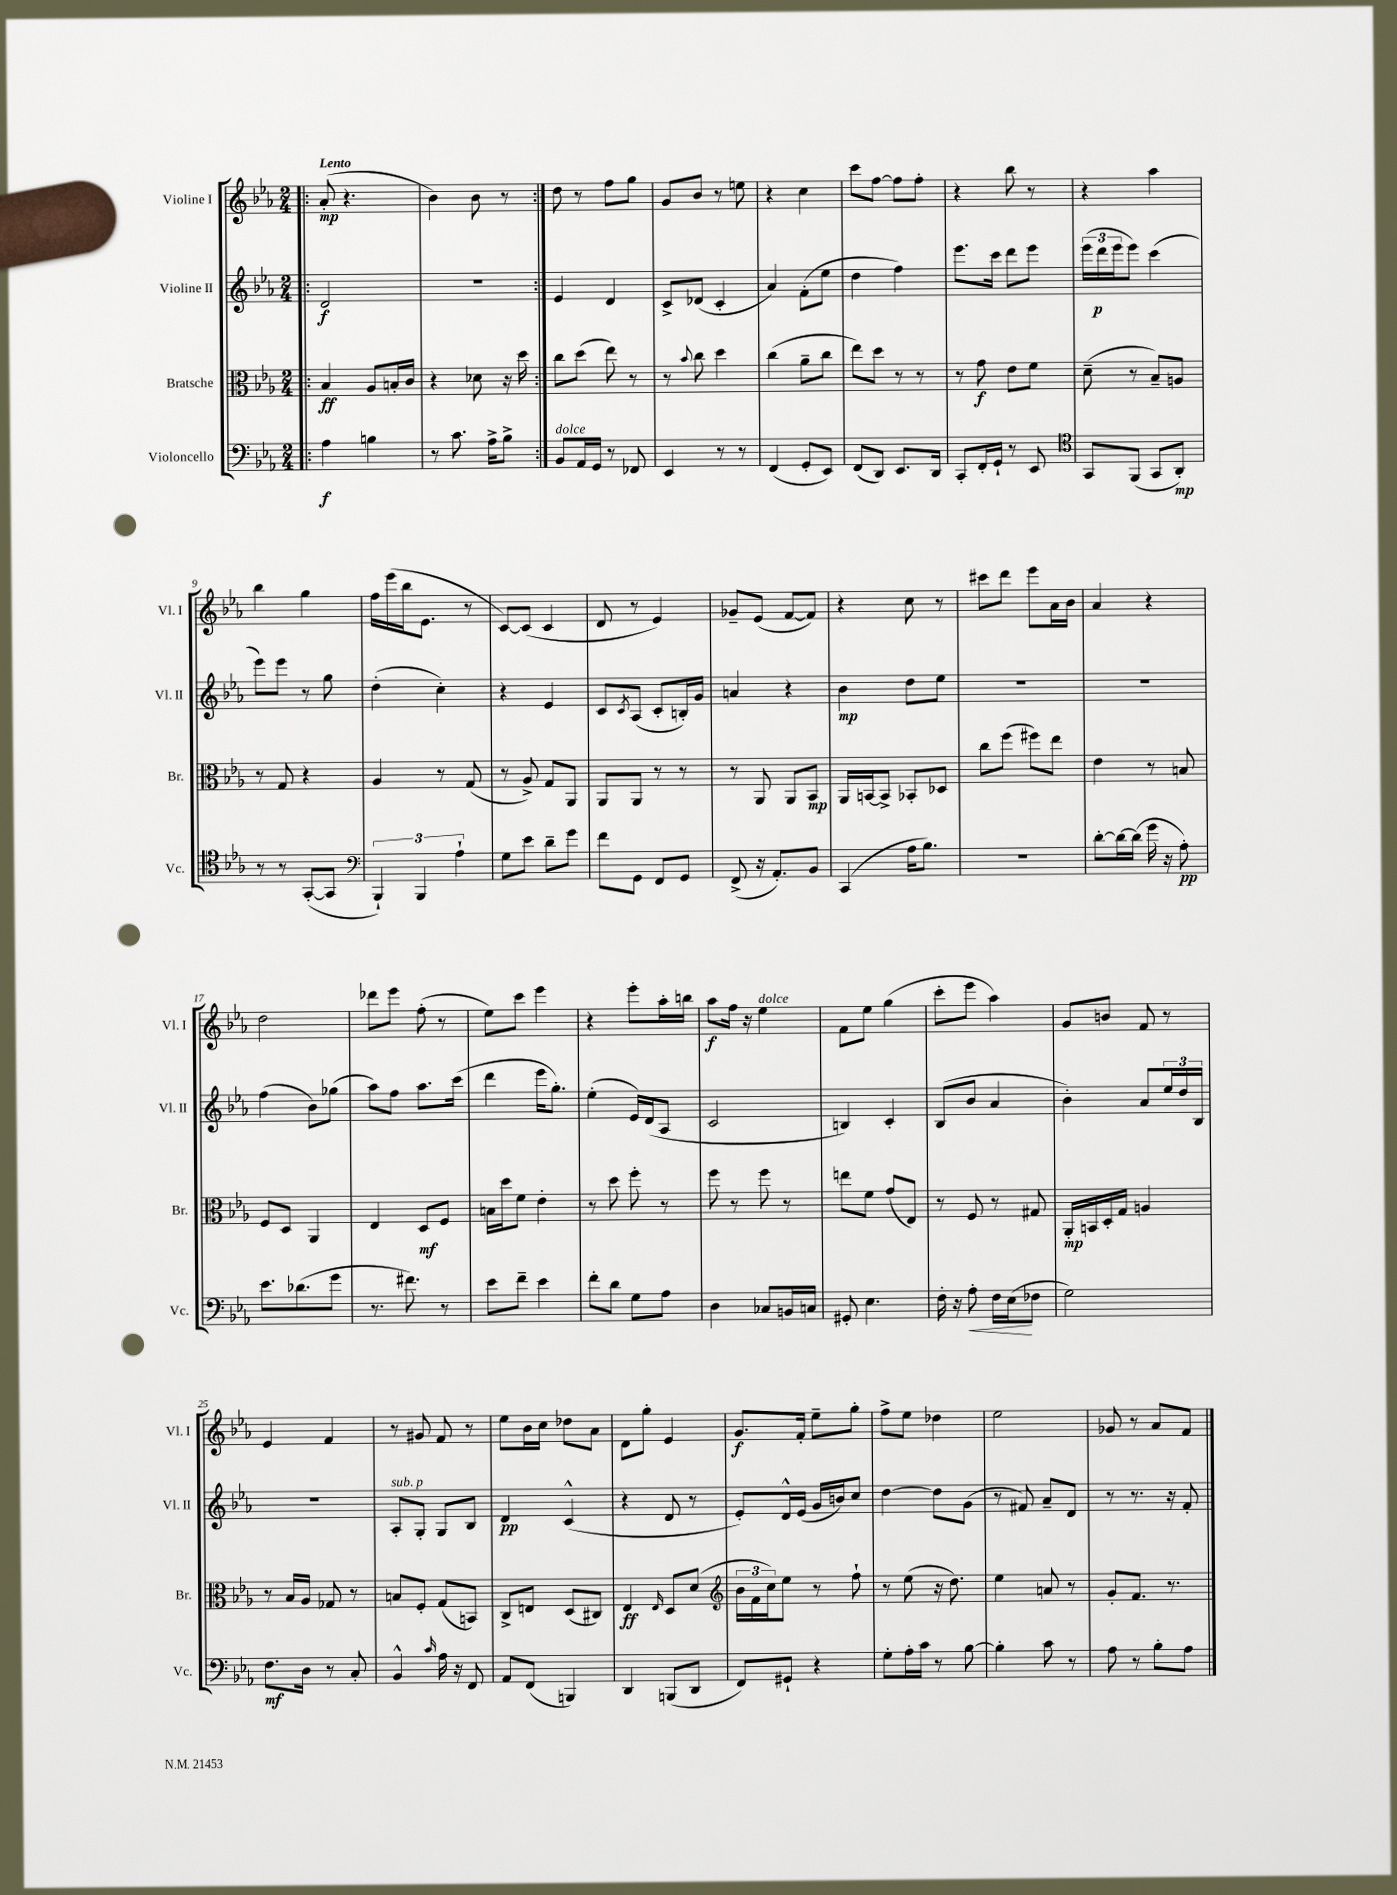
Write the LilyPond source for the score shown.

<<
\new StaffGroup <<
\new Staff = "s0" \with { instrumentName = "Violine I" shortInstrumentName = "Vl. I" } {
    \clef treble \key ees \major \numericTimeSignature \time 2/4 \tempo "Lento"
    \repeat volta 2 { \bar ".|:" aes'8-.\mp( r4. |
    bes'4) bes'8 r8 | }
    d''8 r8 f''8 g''8 |
    g'8 bes'8 r8 e''8 |
    r4 c''4 |
    c'''8 f''8~ f''8 f''8-. |
    r4 bes''8 r8 |
    r4 aes''4 |
    bes''4 g''4 |
    f''16 ees'''16( bes''16 ees'8. r8 |
    c'8~) c'8( c'4 |
    d'8 r8 ees'4) |
    ges'8-- ees'8( f'8~ f'8) |
    r4 c''8 r8 |
    cis'''8 d'''8 ees'''8 aes'16 bes'16 |
    aes'4 r4 |
    d''2 |
    des'''8 ees'''8 f''8-.( r8 |
    ees''8) c'''8 ees'''4 |
    r4 ees'''8-. aes''16-. b''16 |
    aes''8\f f''16 r16 ees''4^\markup { \italic "dolce" } |
    f'8 ees''8 g''4( |
    c'''8-. ees'''8 aes''4) |
    g'8 b'8 f'8 r8 |
    ees'4 f'4 |
    r8 gis'8 f'8 r8 |
    ees''8 bes'16 c''16 des''8 aes'8 |
    d'8 g''8-. ees'4 |
    g'8.\f f'16-. ees''8-- g''8-. |
    f''8-> ees''8 des''4 |
    ees''2 |
    ges'8 r8 aes'8 f'8 \bar "|." |
}
\new Staff = "s1" \with { instrumentName = "Violine II" shortInstrumentName = "Vl. II" } {
    \clef treble \key ees \major \numericTimeSignature \time 2/4
    \repeat volta 2 { \bar ".|:" d'2\f |
    R2 | }
    ees'4 d'4 |
    c'8-> des'8( c'4-. |
    aes'4) f'8-.( ees''8 |
    d''4 f''4) |
    ees'''8. c'''16 d'''8 ees'''8 |
    \tuplet 3/2 { ees'''16( d'''16\p ees'''16 } ees'''8) c'''4( |
    ees'''8) ees'''8 r8 g''8 |
    d''4-.( c''4-.) |
    r4 ees'4 |
    c'8 \acciaccatura { c'8 } aes8( c'8-. b16-.) g'16 |
    a'4 r4 |
    bes'4\mp d''8 ees''8 |
    R2 |
    R2 |
    f''4( bes'8) ges''8( |
    aes''8) f''8 aes''8. c'''16( |
    d'''4 ees'''16 g''8.-.) |
    ees''4-.( ees'16) d'16( aes8 |
    c'2 |
    b4) c'4-. |
    bes8( bes'8 aes'4 |
    bes'4-.) aes'8 \tuplet 3/2 { ees''16 d''16 bes16 } |
    R2 |
    aes8-.^\markup { \italic "sub. p" } g8-. g8 bes8 |
    d'4\pp c'4-^( |
    r4 d'8 r8 |
    ees'8-.) d'16-^ ees'16( g'16 b'16) c''8 |
    d''4~ d''8 g'8( |
    r8 fis'8) aes'8-- d'8 |
    r8 r8. r16 f'8-. \bar "|." |
}
\new Staff = "s2" \with { instrumentName = "Bratsche" shortInstrumentName = "Br." } {
    \clef alto \key ees \major \numericTimeSignature \time 2/4
    \repeat volta 2 { \bar ".|:" bes4\ff aes8 b16-. c'16 |
    r4 des'8 r16 d''16 | }
    c''8 d''8( ees''8) r8 |
    r8 \appoggiatura { bes'8 } c''8 d''4 |
    c''4( aes'8-- c''8 |
    ees''8) d''8 r8 r8 |
    r8 g'8\f ees'8 f'8 |
    d'8--( r8 bes8--) a8 |
    r8 g8 r4 |
    aes4 r8 g8( |
    r8 aes8->) g8 aes,8 |
    aes,8 aes,8 r8 r8 |
    r8 aes,8 aes,8 bes,8\mp |
    aes,16 b,16~ b,8-> bes,8-. des8 |
    c''8 f''8( fis''8) ees''8 |
    ees'4 r8 b8 |
    f8 d8 aes,4 |
    ees4 d8\mf f8 |
    b16 d''16 f'8 ees'4-. |
    r8 d''8 f''8-. r8 |
    f''8 r8 f''8 r8 |
    e''8 f'8 g'8( ees8) |
    r8 f8 r8 gis8 |
    aes,16-.\mp b,16 d16-. g16 a4 |
    r8 bes16 aes16 ges8 r8 |
    b8 f8-. g8( b,8) |
    c8-> e8 d8( cis8) |
    ees4\ff \grace { ees16 } d8 d'8( |
    \clef treble \tuplet 3/2 { bes'16 f'16 c''16) } ees''8 r8 f''8-! |
    r8 ees''8( r16 d''8.) |
    ees''4 a'8 r8 |
    g'8-. f'8. r8. \bar "|." |
}
\new Staff = "s3" \with { instrumentName = "Violoncello" shortInstrumentName = "Vc." } {
    \clef bass \key ees \major \numericTimeSignature \time 2/4
    \repeat volta 2 { \bar ".|:" aes4\f b4 |
    r8 c'8. aes16-> bes8-> | }
    bes,8^\markup { \italic "dolce" } aes,16 g,16 r8 fes,8 |
    ees,4 r8 r8 |
    f,4( g,8-. ees,8) |
    f,8( d,8) ees,8. d,16 |
    c,8-. f,16-. g,16-! r8 ees,8 |
    \clef tenor g,8 f,8( g,8 aes,8-.\mp) |
    r8 r8 g,8~-.( g,8 |
    \clef bass \tuplet 3/2 { bes,,4-!) bes,,4 aes4-! } |
    g8 ees'8 d'8-- g'8 |
    f'8 g,8 f,8 g,8 |
    f,8->( r16 aes,8.-.) bes,8 |
    c,4( aes16 bes8.) |
    r2 |
    d'8~-. d'16~ d'16( g'16 r16 aes8-.\pp) |
    ees'8. des'8.( g'8 |
    r8. fis'8.) r8 |
    ees'8 f'8-- ees'4 |
    f'8-. d'8 g8 aes8 |
    d4 ces8 b,16 c16 |
    gis,8-. ees4. |
    f16-. r16 aes8-.\< f16 ees16\!( fes8 |
    g2) |
    f8.\mf d16 r8 c8-. |
    bes,4-^ \grace { c'16 } aes16 r16 f,8 |
    aes,8 f,8( b,,4) |
    d,4 b,,8( d,8 |
    f,8) gis,8-! r4 |
    g8-. aes16-. c'16 r8 bes8~ |
    bes4-. c'8 r8 |
    aes8 r8 bes8-. aes8 \bar "|." |
}
>>
>>
